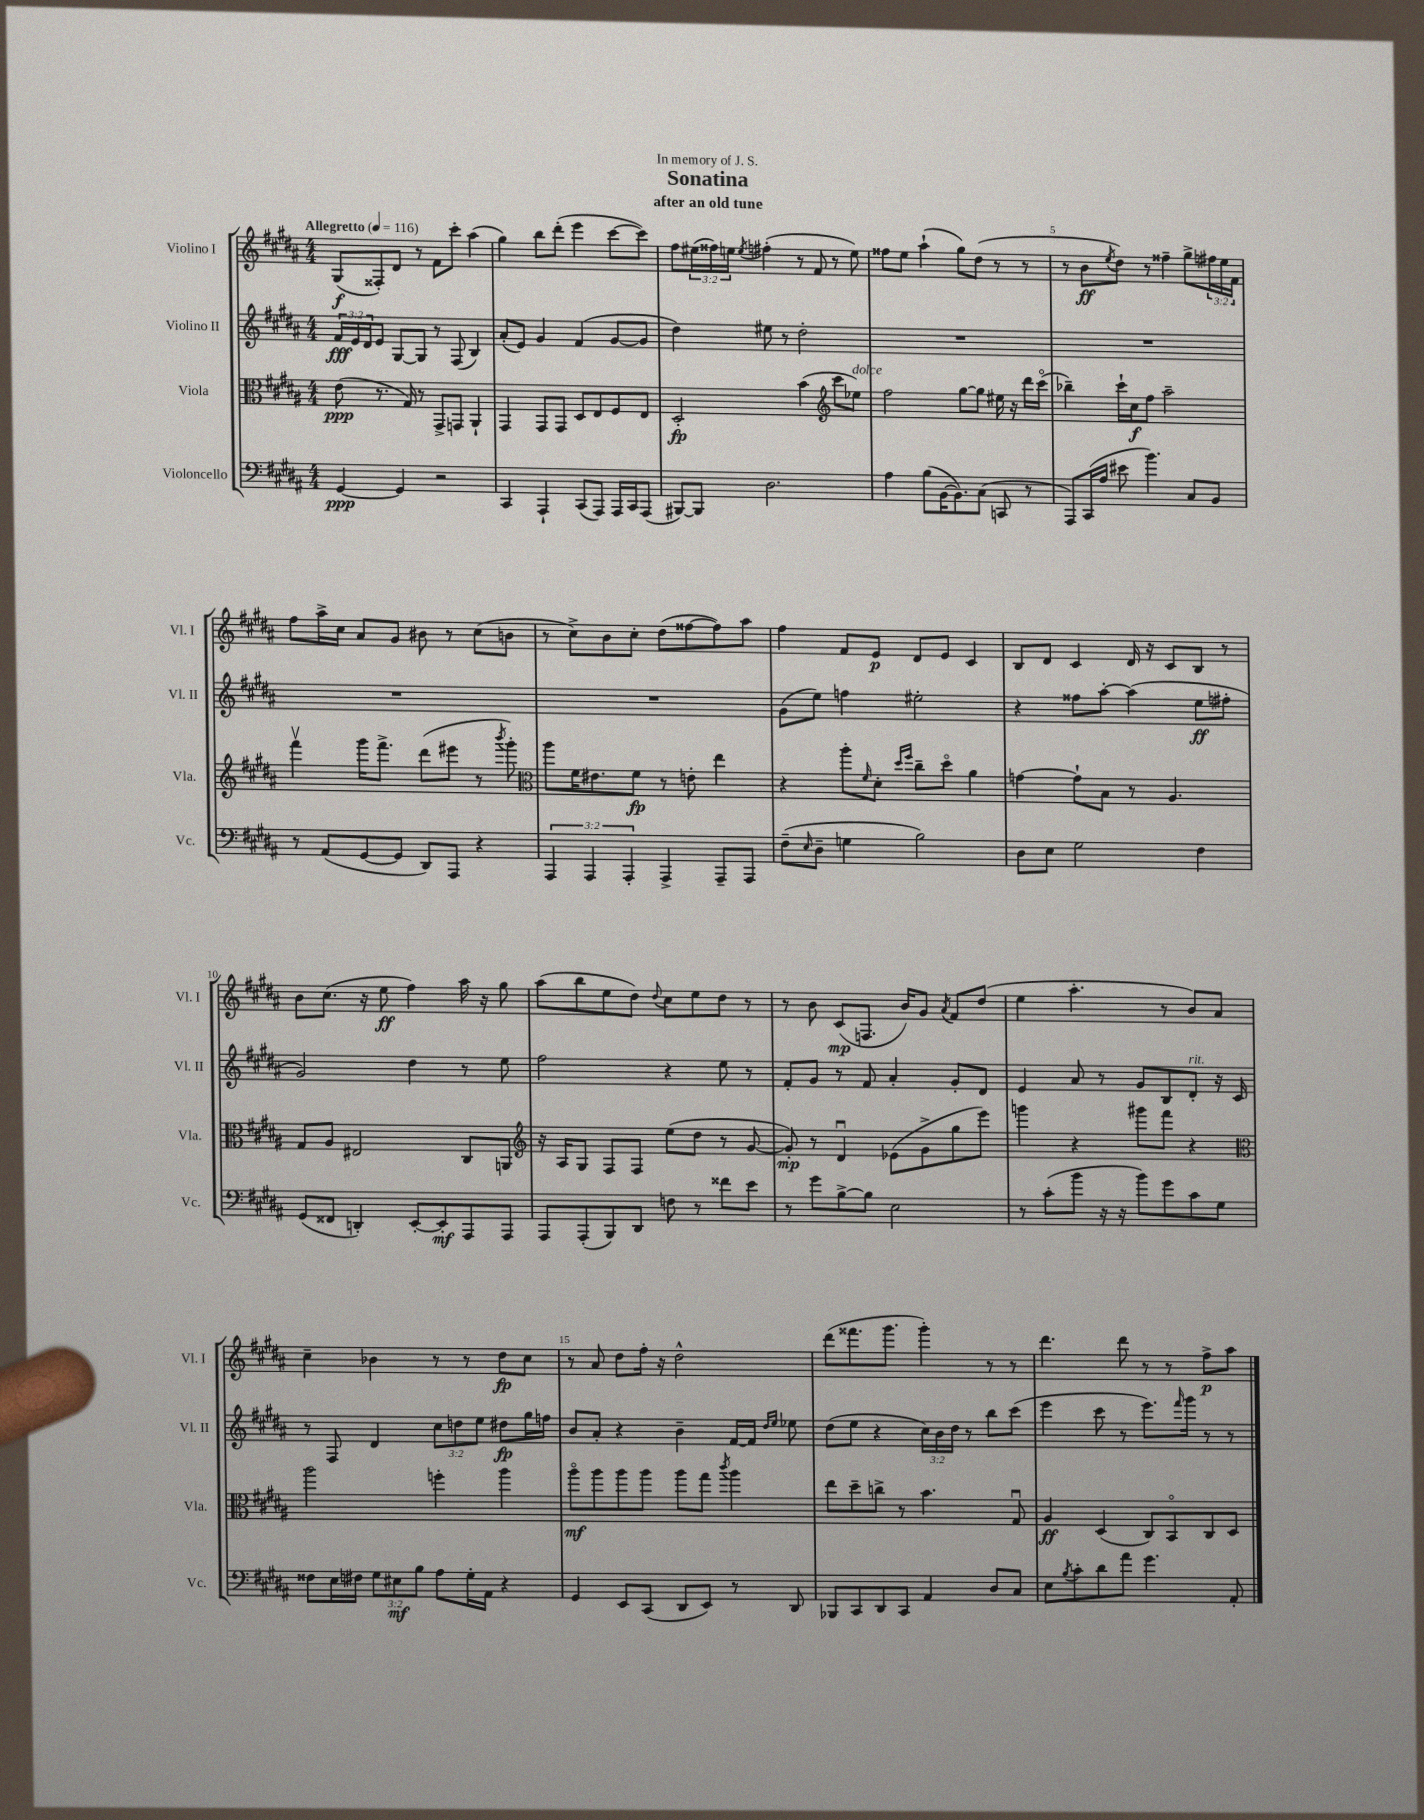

**kern	**dynam	**kern	**dynam	**kern	**dynam	**kern	**dynam
*part4	*part4	*part3	*part3	*part2	*part2	*part1	*part1
*staff4	*staff4	*staff3	*staff3	*staff2	*staff2	*staff1	*staff1
*I"Violoncello	*	*I"Viola	*	*I"Violino II	*	*I"Violino I	*
*I'Vc.	*	*I'Vla.	*	*I'Vl. II	*	*I'Vl. I	*
*clefF4	*	*clefC3	*	*clefG2	*	*clefG2	*
*k[f#c#g#d#a#]	*	*k[f#c#g#d#a#]	*	*k[f#c#g#d#a#]	*	*k[f#c#g#d#a#]	*
*M4/4	*	*M4/4	*	*M4/4	*	*M4/4	*
*MM116	*	*MM116	*	*MM116	*	*MM116	*
=1	=1	=1	=1	=1	=1	=1	=1
!	!	!	!	!	!	!LO:TX:a:B:t=Allegretto	!
[4GG#/	ppp	(8e\	ppp	24f#/LL	fff	(8G#/L	f
.	.	.	.	24e/	.	.	.
.	.	.	.	24d#/J	.	.	.
.	.	8.r	.	8e/J	.	8F##X'/)	.
4GG#/]	.	.	.	[8G#/L	.	8d#/J	.
.	.	16G#/)	.	.	.	.	.
.	.	8r	.	8G#/J]	.	8r	.
2r	.	8GG#^/L	.	8r	.	8f#\L	.
.	.	8GGn/J	.	(8F#/	.	8ccc#'\J	.
.	.	4AA#`/	.	4B/)	.	(4aa#\	.
=2	=2	=2	=2	=2	=2	=2	=2
4CC#/	.	4GG#/	.	(8a#'/L	.	4gg#\)	.
.	.	.	.	8e/J)	.	.	.
4AAA#`/	.	8GG#/L	.	4g#/	.	8bb\L	.
.	.	8GG#/J	.	.	.	(8ddd#'\J	.
(8CC#/L	.	8D#/L	.	(4f#/	.	4eee\	.
8AAA#/J)	.	8E/	.	.	.	.	.
16AAA#/LL	.	8F#/	.	[8g#/L	.	[8ccc#\L	.
16CC#/J	.	.	.	.	.	.	.
(8AAA#/J	.	8E/J	.	8g#/J]	.	8ccc#\J])	.
=3	=3	=3	=3	=3	=3	=3	=3
[8BBB#X/L)	.	2D#'/	fp	4dd#\)	.	8ff#\L	.
8BBB#/J]	.	.	.	.	.	(24ee#X\L	.
.	.	.	.	.	.	24ff##X\)	.
.	.	.	.	.	.	24een\JJ	.
.	.	.	.	.	.	8qee/	.
2.D#\	.	.	.	8ee#X\	.	(4ff#X'\	.
.	.	.	.	8r	.	.	.
.	.	(4b\	.	2dd#'\	.	8r	.
.	.	.	.	.	.	8f#/	.
*	*	*clefG2	*	*	*	*	*
.	.	8ccc#\L	.	.	.	8r	.
!	!	!LO:TX:a:i:t=dolce	!	!	!	!	!
.	.	8ee-X\J)	.	.	.	8ee\)	.
=4	=4	=4	=4	=4	=4	=4	=4
4A#\	.	2ff#\	.	1r	.	8ff##X\L	.
.	.	.	.	.	.	8ee\J	.
(8B\L	.	.	.	.	.	(4aa#`\	.
[16BB\K	.	.	.	.	.	.	.
8.BB\])	.	.	.	.	.	.	.
.	.	[8gg#\L	.	.	.	8gg#\L)	.
(8C#\J	.	8gg#\J]	.	.	.	(8dd#\J	.
8CCn/	.	16ee#X\	.	.	.	8r	.
.	.	16r	.	.	.	.	.
8r	.	16ddd#\LL	.	.	.	8r	.
.	.	(16ccc#\JJ	.	.	.	.	.
=5	=5	=5	=5	=5	=5	=5	=5
8AAA#/L)	.	4bb-X~\)	.	1r	.	8r	.
(16CC#/L	.	.	.	.	.	8b\L	ff
16A#/JJ	.	.	.	.	.	.	.
.	.	.	.	.	.	8qee/	.
8e#X\	.	16ccc#`\LL	.	.	.	8dd#\J)	.
.	.	16cc#\J	f	.	.	.	.
4.b\)	.	8ff#\J	.	.	.	8r	.
.	.	2aa#~\	.	.	.	4ff##X~\	.
8C#/L	.	.	.	.	.	8gg#^\L	.
8BB/J	.	.	.	.	.	24ff#X\L	.
.	.	.	.	.	.	24ee\	.
.	.	.	.	.	.	24f#\JJ	.
!!LO:LB:g=z
=6	=6	=6	=6	=6	=6	=6	=6
8r	.	4fff#v\	.	1r	.	8ff#\L	.
(8AA#/L	.	.	.	.	.	16aa#^\L	.
.	.	.	.	.	.	16cc#\JJ	.
[8GG#/	.	16ggg#\KL	.	.	.	8a#/L	.
.	.	8.fff#^\J	.	.	.	.	.
8GG#/J]	.	.	.	.	.	8g#/J	.
8DD#/L)	.	(8ddd#\L	.	.	.	8b#X\	.
8AAA#/J	.	8eee#X\J	.	.	.	8r	.
4r	.	8r	.	.	.	(8cc#\L	.
.	.	8qbbb/	.	.	.	.	.
.	.	8ggg#'\)	.	.	.	8bn\J	.
=7	=7	=7	=7	=7	=7	=7	=7
*	*	*clefC3	*	*	*	*	*
6AAA#/	.	8aa#\L	.	1r	.	8r	.
.	.	16f#\K	.	.	.	8cc#^\L)	.
6AAA#/	.	.	.	.	.	.	.
.	.	8.e#X\	.	.	.	.	.
.	.	.	.	.	.	8b\	.
6AAA#'/	.	.	.	.	.	.	.
.	.	8f#\J	fp	.	.	8cc#'\J	.
4AAA#^/	.	8r	.	.	.	(8dd#\L	.
.	.	8en'\	.	.	.	[8ff##X\	.
8AAA#~/L	.	4ee\	.	.	.	8ff##\])	.
8AAA#/J	.	.	.	.	.	8aa#\J	.
=8	=8	=8	=8	=8	=8	=8	=8
(8F#~\L	.	4r	.	(8g#\L	.	4ff#\	.
16qqE/	.	.	.	.	.	.	.
8D#~\J	.	.	.	8ee\J)	.	.	.
4Gn\	.	8aa#'\L	.	4ffn\	.	8f#/L	.
.	.	16qqf#/	.	.	.	.	.
.	.	8d#'\J	.	.	.	8e/J	p
.	.	16qqdd#/LL	.	.	.	.	.
.	.	16qqff#/JJ	.	.	.	.	.
2B\)	.	8cc#~\L	.	2ee#X'\	.	8d#/L	.
.	.	8dd#\J	.	.	.	8e/J	.
.	.	4a#\	.	.	.	4c#/	.
=9	=9	=9	=9	=9	=9	=9	=9
8D#\L	.	[4gn\	.	4r	.	8B/L	.
8E\J	.	.	.	.	.	8d#/J	.
2G#\	.	8g`\L]	.	8ff##X\L	.	4c#/	.
.	.	8B\J	.	[8aa#'\J	.	.	.
.	.	8r	.	(4aa#\]	.	16d#/	.
.	.	.	.	.	.	16r	.
.	.	4.A#/	.	.	.	8c#/L	.
4F#\	.	.	.	8ee\L	ff	8B/J	.
.	.	.	.	8ff#X'\J	.	8r	.
!!LO:LB:g=z
=10	=10	=10	=10	=10	=10	=10	=10
(8GG#/L	.	8G#/L	.	2g#/)	.	8b\L	.
8FF##X/J	.	8A#/J	.	.	.	(8.cc#\J	.
4DDn'/)	.	2E#X/	.	.	.	.	.
.	.	.	.	.	.	16r	.
.	.	.	.	.	.	8ee\	ff
[8EE'/L	.	.	.	4dd#\	.	4ff#\)	.
8EE'/]	mf	.	.	.	.	.	.
8AAA#/	.	8C#/L	.	8r	.	16aa#\	.
.	.	.	.	.	.	16r	.
8AAA#/J	.	8AAn/J	.	8ee\	.	8gg#\	.
=11	=11	=11	=11	=11	=11	=11	=11
*	*	*clefG2	*	*	*	*	*
8AAA#/L	.	16r	.	2ff#\	.	(8aa#\L	.
.	.	16A#/KL	.	.	.	.	.
(8AAA#'/	.	8G#/J	.	.	.	8bb\	.
8BBB/)	.	8F#/L	.	.	.	8ee\	.
8DD#/J	.	8F#/J	.	.	.	8dd#\J)	.
.	.	.	.	.	.	8qqdd#/	.
8Fn\	.	(8ee\L	.	4r	.	8cc#\L	.
8r	.	8dd#\J	.	.	.	8ee\	.
8f##X\L	.	8r	.	8ee\	.	8dd#\J	.
8e\J	.	[8g#/	.	8r	.	8r	.
=12	=12	=12	=12	=12	=12	=12	=12
8r	.	8g#'/])	mp	8f#'/L	.	8r	.
8g#\L	.	8r	.	8g#/J	.	8b\	.
[8B^\	.	4d#u/	.	8r	.	(8c#/L	mp
8B\J]	.	.	.	8f#/	.	8.Fn/J	.
2E\	.	(8e-X\L	.	4a#'/	.	.	.
.	.	.	.	.	.	16b/KL)	.
.	.	8g#^\	.	.	.	8g#/J	.
.	.	.	.	.	.	8qa#/	.
.	.	8gg#\	.	8g#'/L	.	8f#/L	.
.	.	8eee\J)	.	8d#/J	.	(8dd#/J	.
=13	=13	=13	=13	=13	=13	=13	=13
8r	.	4gggn\	.	4e/	.	4ee\	.
(8c#'\L	.	.	.	.	.	.	.
8b\J	.	4r	.	8a#/	.	4.aa#'\	.
16r	.	.	.	8r	.	.	.
16r	.	.	.	.	.	.	.
8b\L)	.	8ggg#X\L	.	8g#/L	.	.	.
8g#\	.	8fff#\J	.	8B/	.	8r	.
!	!	!	!	!LO:TX:a:i:t=rit.	!	!	!
8c#\	.	4r	.	8d#'/J	.	8b/L)	.
8G#\J	.	.	.	16r	.	8a#/J	.
.	.	.	.	16c#/	.	.	.
!!LO:LB:g=z
=14	=14	=14	=14	=14	=14	=14	=14
*	*	*clefC3	*	*	*	*	*
8F##X\L	.	2aa#\	.	8r	.	4cc#~\	.
16E\L	.	.	.	8F#/	.	.	.
16F#X\JJ	.	.	.	.	.	.	.
12G#\L	.	.	.	4d#/	.	4b-X\	.
12E#X\	mf	.	.	.	.	.	.
12B\J	.	.	.	.	.	.	.
8A#\L	.	4ffn'\	.	12cc#\L	.	8r	.
.	.	.	.	12ddn\	.	.	.
16G#'\L	.	.	.	.	.	8r	.
.	.	.	.	12ee\J	.	.	.
16AA#\JJ	.	.	.	.	.	.	.
4r	.	4aa#\	.	8dd#X\L	fp	8dd#\L	fp
.	.	.	.	16gg#\L	.	8cc#\J	.
.	.	.	.	16ffn\JJ	.	.	.
=15	=15	=15	=15	=15	=15	=15	=15
4GG#/	.	8aa#\L	mf	8b/L	.	8r	.
.	.	8aa#\	.	8a#'/J	.	8a#/	.
8EE/L	.	8aa#\	.	4r	.	8dd#\L	.
(8CC#/J	.	8aa#\J	.	.	.	16ff#'\Jk	.
.	.	.	.	.	.	16r	.
8DD#/L	.	8aa#\L	.	4b~\	.	2dd#^^\	.
8EE/J)	.	8gg#\J	.	.	.	.	.
.	.	8qccc#/	.	.	.	.	.
8r	.	4aa#\	.	[16f#/LL	.	.	.
.	.	.	.	16f#/JJ]	.	.	.
.	.	.	.	16qqdd#/LL	.	.	.
.	.	.	.	16qqee/JJ	.	.	.
8DD#/	.	.	.	8ee-X\	.	.	.
=16	=16	=16	=16	=16	=16	=16	=16
8BBB-X/L	.	8ee\L	.	(8dd#\L	.	(8ddd#\L	.
8CC#/	.	8dd#~\	.	8ee\J	.	8.fff##X\	.
8DD#/	.	8ccn^\J	.	4r	.	.	.
.	.	.	.	.	.	8.ggg#\J	.
8CC#/J	.	8r	.	.	.	.	.
4AA#/	.	4.b\	.	24cc#\LL)	.	4ggg#'\)	.
.	.	.	.	24b\	.	.	.
.	.	.	.	24dd#\JJ	.	.	.
.	.	.	.	8r	.	.	.
8D#/L	.	.	.	8bb\L	.	8r	.
8C#/J	.	8G#u/	.	(8ccc#\J	.	8r	.
=17	=17	=17	=17	=17	=17	=17	=17
8E\L	.	4A#/	ff	4eee\	.	4.ddd#\	.
8qB/	.	.	.	.	.	.	.
8c#'\	.	.	.	.	.	.	.
8d#\	.	(4D#/	.	8ccc#\	.	.	.
8a#\J	.	.	.	8r	.	8ddd#\	.
4.g#\	.	8C#/L)	.	8.eee\L)	.	8r	.
.	.	8BB/	.	.	.	8r	.
.	.	.	.	16qqfff#/	.	.	.
.	.	.	.	16ggg#\Jk	.	.	.
.	.	8C#/	.	8r	.	8ff#^\L	p
8AA#'/	.	8D#/J	.	8r	.	8aa#\J	.
==	==	==	==	==	==	==	==
*-	*-	*-	*-	*-	*-	*-	*-
